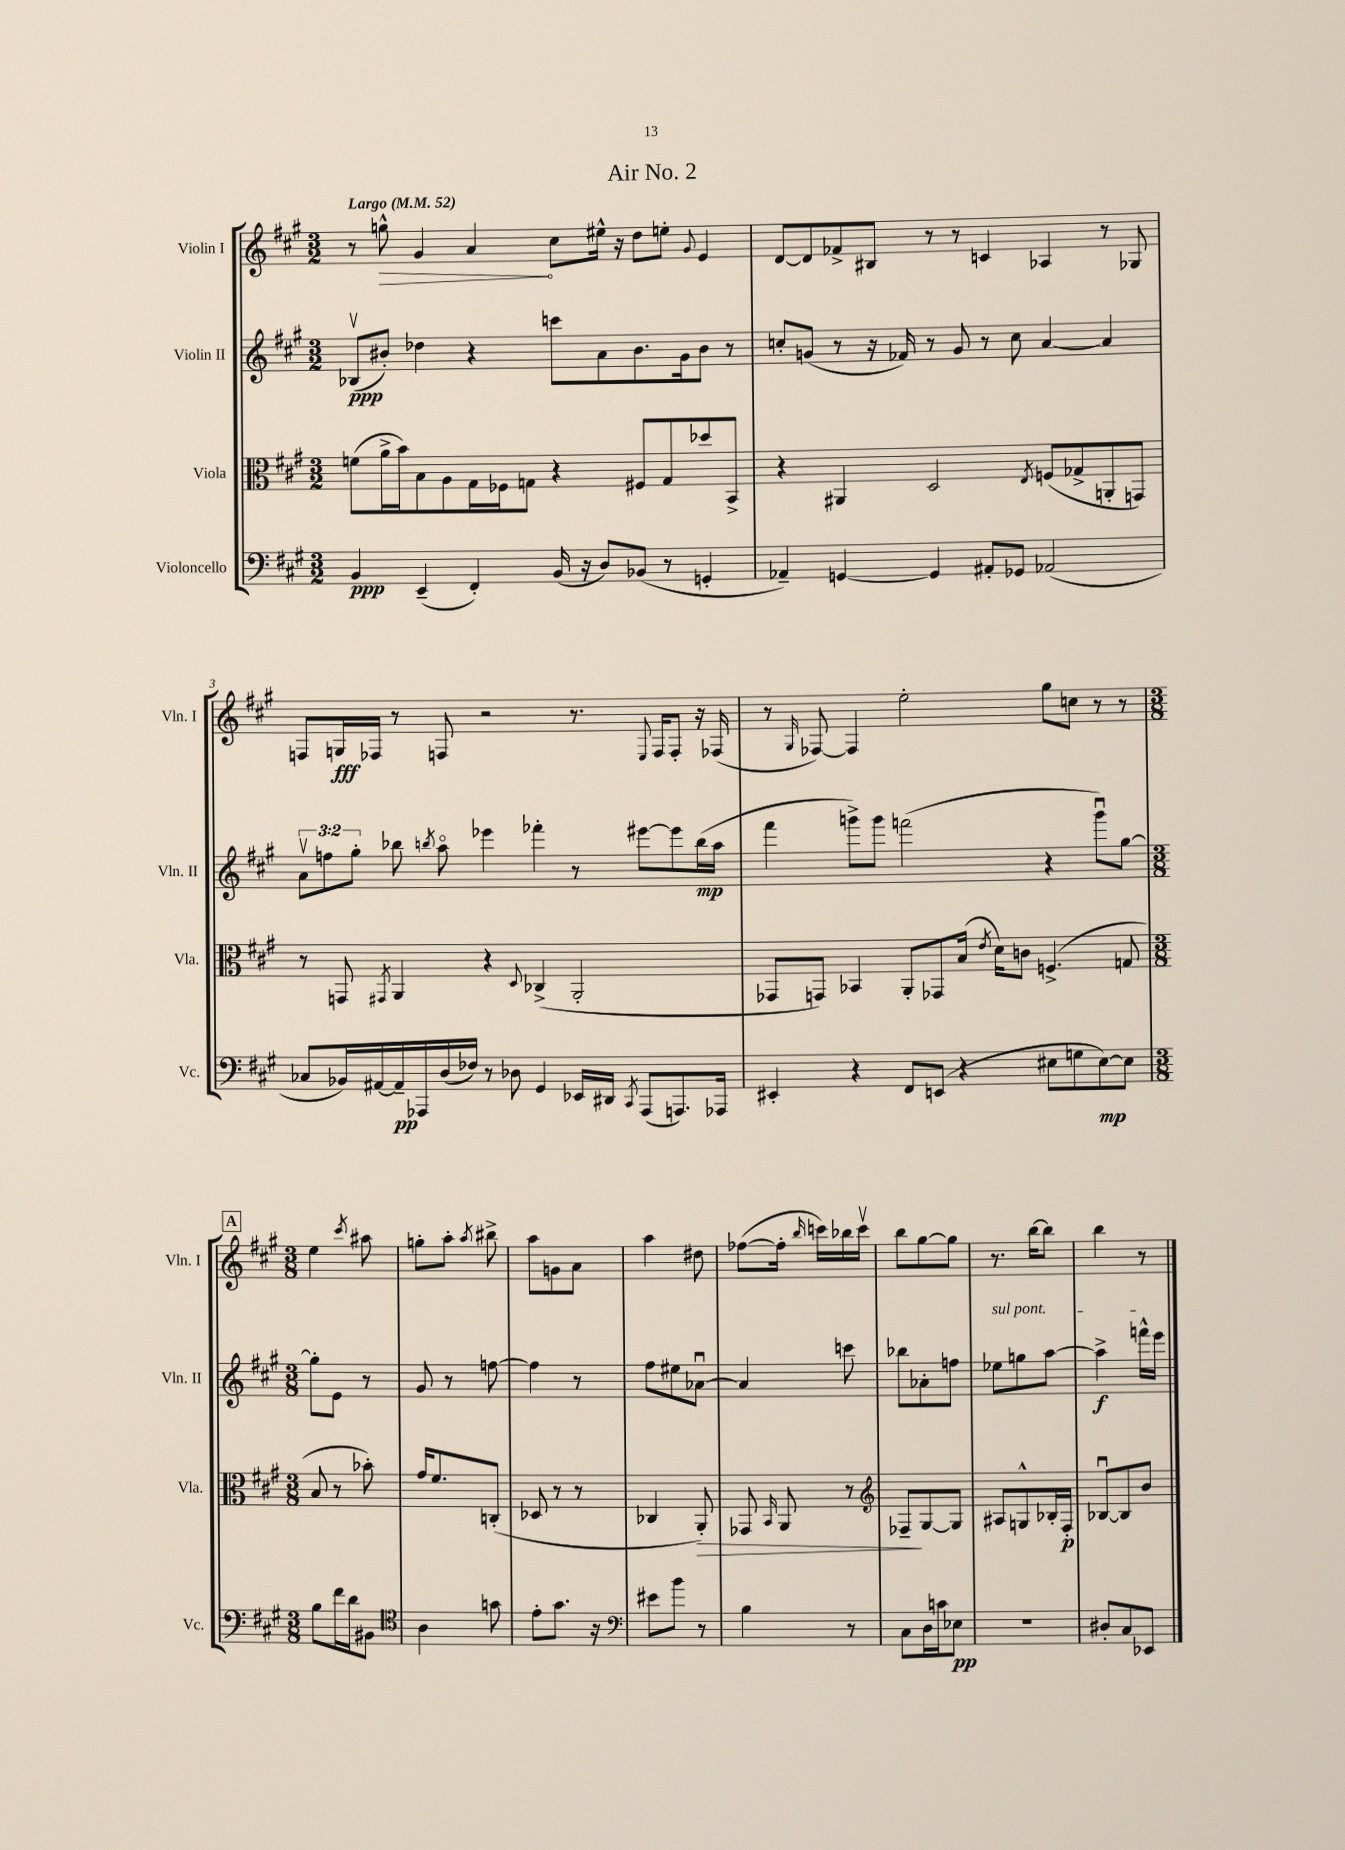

**kern	**kern	**kern	**kern
*staff4	*staff3	*staff2	*staff1
*clefF4	*clefC3	*clefG2	*clefG2
*k[f#c#g#]	*k[f#c#g#]	*k[f#c#g#]	*k[f#c#g#]
*M3/2	*M3/2	*M3/2	*M3/2
*MM52	*MM52	*MM52	*MM52
4BB	(8f	(8B-v	8r
.	16a^	8b#')	8gg^^
.	16b)	.	.
(4EE~	8B	4dd-	4g#
.	8A	.	.
4FF#')	16G#	4r	4a
.	16F-	.	.
.	8G	.	.
(16BB	4r	8ccc	8cc#
16r	.	.	.
8D)	.	8a	16ee#^^
.	.	.	16r
(8BB-	8F#	8.b#	8dd
8r	8G	.	8ee'
.	.	16g#	.
.	.	.	8qqg#
4GG'	8dd-	8b#	4e
.	8BB^	8r	.
=	=	=	=
4AA-~)	4r	8cc'	[8d
.	.	(8g	8d]
[4GG	4AA#	8r	8f-^
.	.	16r	8B#
.	.	16f-)	.
4GG]	2D	8r	8r
.	.	8g	8r
8AA#'	.	8r	4c
8GG-	.	8cc	.
.	8qE	.	.
(2AA-	(8F	[4a	4A-
.	8G-^	.	.
.	8AA'	4a]	8r
.	8GG)	.	8G-
=	=	=	=
8C-	8r	12av	8F
.	.	12ff	.
16BB-)	8GG	.	16G
.	.	12gg#'	.
[16AA#	.	.	16F-
.	8qGG#	.	.
16AA#~]	4AA	8bb-	8r
16AAA-	.	.	.
.	.	8qbb	.
(16D	.	8aao	8F
16F-)	.	.	.
8r	4r	4eee-	2r
8D-	.	.	.
.	8qqD	.	.
4GG#	(4C-^	4fff-'	.
16EE-	2AA'	8r	8.r
16DD#	.	.	.
8qCC#	.	.	.
(8AAA-	.	[8eee#	.
.	.	.	8qqE
.	.	.	16F
8.AAA)	.	8eee#]	8F'
.	.	(16bb	16r
16AAA-	.	16aa	(16F-
=	=	=	=
4EE#'	8GG-	4fff#	8r
.	.	.	16qqG#
.	8GG)	.	[8F-)
4r	4BB-	8ggg^)	4F-]
.	.	8ggg	.
8FF#	8AA'	(2fff	2ee'
(8EE	8GG-	.	.
4r	(16B	.	.
.	8qe	.	.
.	16d)	.	.
.	8c	.	.
8E#	(4.F^	4r	8gg#
8G	.	.	8cc
[8E#)	.	8gggu)	8r
8E#]	8G	[8gg#	8r
=	=	=	=
*M3/8	*M3/8	*M3/8	*M3/8
8B	8B	8gg#']	4ee
16f#	8r	8e	.
16d	.	.	.
.	.	.	8qccc#
8BB#	8b-')	8r	8aa#
=	=	=	=
*clefC4	*	*	*
4A	16g#	8g#	8gg'
.	8.f#	.	.
.	.	8r	8aa'
.	.	.	8qaa
8g	(8C'	[8ff	8bb#^
=	=	=	=
8e'	8D-	4ff]	8aa
8.g#	8r	.	8g
.	8r	8r	8a
16r	.	.	.
=	=	=	=
*clefF4	*	*	*
8e#	4C-	8ff#	4aa
8b	.	8ee#	.
8r	8AA')	[8a-u	8dd#
=	=	=	=
4B	8GG-	4a-]	([8ff-
.	16qqBB	.	.
.	8AA	.	16ff-']
.	.	.	16qqbb
.	.	.	16ccc)
8r	8r	8ccc	16bb-
.	.	.	16cccv
=	=	=	=
*	*clefG2	*	*
8C#	8F-~	8bb-	8bb
16D	[8G#	8a-'	[8gg#
16c	.	.	.
8E-	8G#]	8ff	8gg#]
=	=	=	=
4.r	8A#	8ee-	8.r
.	8G^^	8gg	.
.	.	.	[16bb
.	16B-'	[8aa	8bb]
.	16F#'	.	.
=	=	=	=
8D#'	[8B-u	4aa^]	4bb
8C#	8B-]	.	.
8EE-	8b	16fff^^	8r
.	.	16eee	.
==	==	==	==
*-	*-	*-	*-
